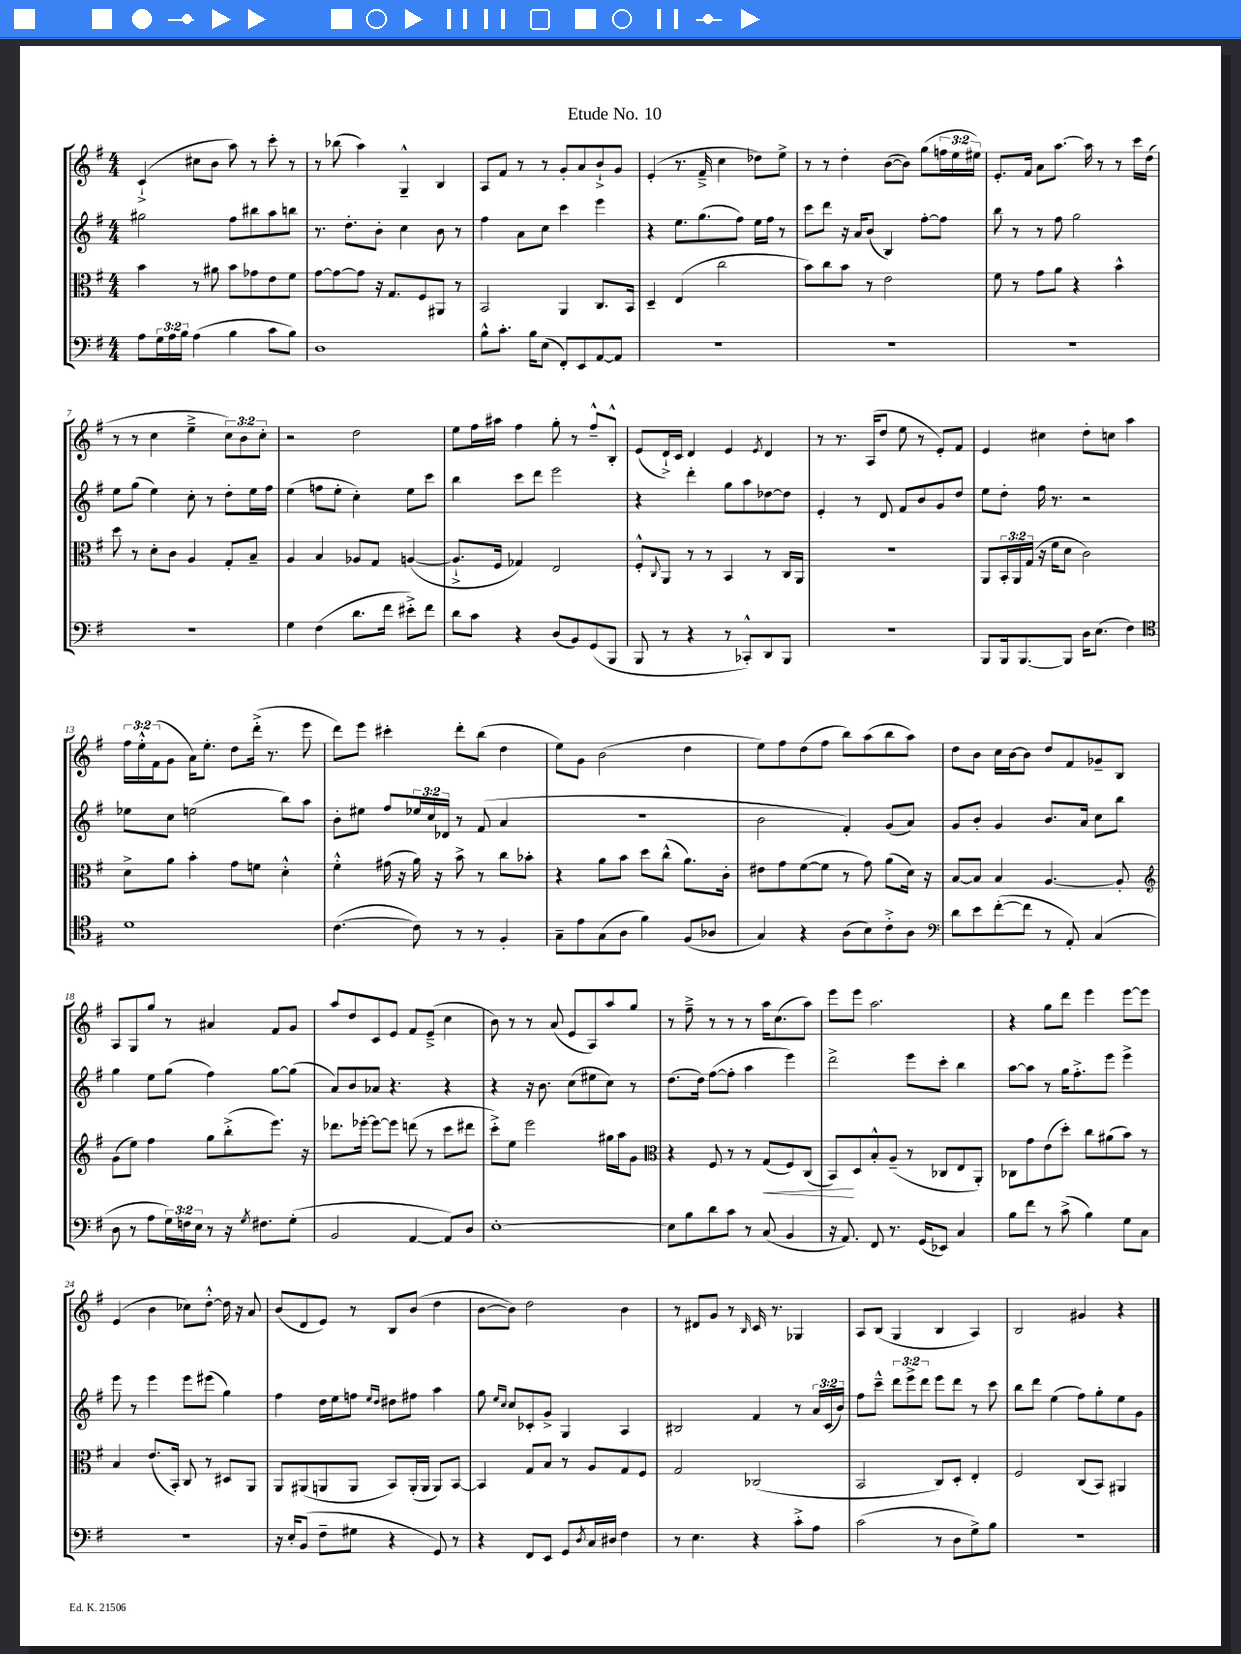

**kern	**kern	**dynam	**kern	**kern
*part4	*part3	*part3	*part2	*part1
*staff4	*staff3	*staff3	*staff2	*staff1
*clefF4	*clefC3	*	*clefG2	*clefG2
*k[f#]	*k[f#]	*	*k[f#]	*k[f#]
*M4/4	*M4/4	*	*M4/4	*M4/4
=1	=1	=1	=1	=1
8A\L	4b\	.	2gg#X\	(4c`^/
24G\L	.	.	.	.
24A\	.	.	.	.
24B\JJ	.	.	.	.
(4A\	8r	.	.	8cc#X\L
.	8a#X\	.	.	8b\J
4B\	8b\L	.	8ff#\L	8aa\)
.	8g-X\	.	8bb#X\	8r
8c\L	8e\	.	8aa\	8ccc'\
8B\J)	8f#\J	.	8bbn\J	8r
=2	=2	=2	=2	=2
1D	[8g\L	.	8.r	8r
.	8g\_	.	.	(8bb-X\
.	.	.	8.dd'\L	.
.	8g\J]	.	.	4aa\)
.	16r	.	8b'\J	.
.	8.G/L	.	.	.
.	.	.	4cc\	4G~^^/
.	8F#/	.	.	.
.	8AA#X/J	.	8b\	4B/
.	8r	.	8r	.
=3	=3	=3	=3	=3
8B^^\L	2BB/	.	4ff#\	8A/L
8.c'\J	.	.	.	8f#/J
.	.	.	8a\L	8r
16B\KL	.	.	.	.
(8E\J	.	.	8cc\J	8r
8FF#'/L)	4AA/	.	4ccc\	8g'/L
8EE/	.	.	.	8a/
[8AA/	8.C/L	.	4eee\	8b`^/
8AA/J]	.	.	.	8g/J
.	16BB/Jk	.	.	.
=4	=4	=4	=4	=4
1r	4D~/	.	4r	(4e'/
.	(4E/	.	8.ee\L	8.r
.	.	.	(8.gg\	16f#~^/
.	2cc\	.	.	4cc\
.	.	.	8ff#\J)	.
.	.	.	16ee\LL	8dd-X\L)
.	.	.	16ff#\JJ	.
.	.	.	8r	8ee^\J
=5	=5	=5	=5	=5
1r	8b\L)	.	8ccc\L	8r
.	8cc\	.	8ddd\J	8r
.	8b\J	.	16r	4dd'\
.	.	.	16a/KL	.
.	8r	.	(8b/J	.
.	2e\	.	4B/)	([8b\L
.	.	.	.	8b\J])
.	.	.	[8ff#'\L	(8gg\L
.	.	.	8ff#\J]	24ffn\L
.	.	.	.	24ee\
.	.	.	.	24ee#X\JJ)
=6	=6	=6	=6	=6
1r	8f#\	.	8bb\	8.e'/L
.	8r	.	8r	.
.	.	.	.	16f#/Jk
.	8g\L	.	8r	8a\L
.	8a\J	.	8ff#\	[8.aa\J
.	4r	.	2gg\	.
.	.	.	.	16aa\]
.	.	.	.	8r
.	4b^^\	.	.	8r
.	.	.	.	16ccc\LL
.	.	.	.	(16dd\JJ
!!LO:LB:g=z
=7	=7	=7	=7	=7
1r	8dd\	.	8ee\L	8r
.	8r	.	(8gg\J	8r
.	8d'\L	.	4ee\)	4cc\
.	8c\J	.	.	.
.	4A/	.	8cc'\	4ee~^\
.	.	.	8r	.
.	8G'/L	.	8dd'\L	12cc\L)
.	.	.	.	12b\
.	8B~/J	.	16ee\L	.
.	.	.	.	12cc'\J
.	.	.	16ff#\JJ	.
=8	=8	=8	=8	=8
4G\	4A/	.	(4ee\	2r
(4F#\	4B/	.	8ffn\L	.
.	.	.	8ee'\J	.
8.d\L	8A-X/L	.	4cc'\)	2dd\
.	8G/J	.	.	.
16f#\Jk	.	.	.	.
8e#X'^\L)	([4An/	.	8ee\L	.
8f#\J	.	.	8ccc\J	.
=9	=9	=9	=9	=9
8d\L	8.A`^/L]	.	4bb\	8ee\L
8c\J	.	.	.	16ff#\L
.	16F#/Jk	.	.	16aa#X\JJ
4r	4G-X/)	.	8ccc\L	4ff#\
.	.	.	8ddd\J	.
(8D/L	2E/	.	2eee\	8gg'\
8BB/)	.	.	.	8r
(8GG/	.	.	.	8ff#~^^/L
8BBB/J	.	.	.	8B'^^/J
=10	=10	=10	=10	=10
8BBB/	8F#'^^/L	.	4r	(8e/L
.	8qqC/	.	.	.
8r	8AA/J	.	.	16d`^/L)
.	.	.	.	16c/JJ
4r	8r	.	4ddd'\	4d/
.	8r	.	.	.
8r	4BB/	.	8gg\L	4e/
8CC-X'^^/L)	.	.	8aa\	.
.	.	.	.	8qe/
8DD/	8r	.	[8dd-X\	4d/
8BBB/J	16C/LL	.	8dd-\J]	.
.	16AA/JJ	.	.	.
=11	=11	=11	=11	=11
1r	1r	.	4e'/	8r
.	.	.	.	8.r
.	.	.	8r	.
.	.	.	.	(16A/KL
.	.	.	8d/	8dd/J
.	.	.	8f#/L	8ee\
.	.	.	8b/	8r
.	.	.	8g/	8e'/L)
.	.	.	8dd/J	8f#/J
=12	=12	=12	=12	=12
8BBB/L	8AA/L	.	8ee\L	4e/
16BBB/k	24BB'/L	.	8dd'\J	.
.	24AA/	.	.	.
[8.BBB/	.	.	.	.
.	(24G/JJ	.	.	.
.	16r	.	16ff#\	4cc#X\
.	16f#\KL	.	8.r	.
8BBB/J]	8d\J	.	.	.
16D\KL	2c\)	.	2r	8dd'\L
(8.E\J	.	.	.	.
.	.	.	.	8ccn\J
4F#\)	.	.	.	4aa\
!!LO:LB:g=z
=13	=13	=13	=13	=13
*clefC4	*	*	*	*
1d	8d^\L	.	8ee-X\L	24ff#\LL
.	.	.	.	24ee'^^\
.	.	.	.	(24f#\J
.	8a\J	.	8cc\J	8g\J
.	4b'\	.	(2een\	16a\KL)
.	.	.	.	8.ee'\J
.	8g\L	.	.	8dd\L
.	8fn\J	.	.	(16ddd'^\Jk
.	.	.	.	8.r
.	4d'^^\	.	8bb\L)	.
.	.	.	8aa\J	8eee\
=14	=14	=14	=14	=14
([4.c\	4f#'^^\	.	8b'\L	8ddd\L)
.	.	.	8ee#X\J	8eee\J
.	(16g#X\	.	8ff#/L	4ccc#X'\
.	16r	.	.	.
8c\])	16a\)	.	24ee-X/L	.
.	.	.	24cc/	.
.	16r	.	.	.
.	.	.	24d-X/JJ	.
8r	8b^\	.	8r	8ddd'\L
8r	8r	.	(8f#/	(8bb\J
4F#'/	8cc\L	.	4a/	4dd\
.	8b-X'\J	.	.	.
=15	=15	=15	=15	=15
8G~\L	4r	.	1r	8ee\L)
8e\	.	.	.	8g\J
(8G\	8a\L	.	.	(2b\
8A\J	8b\J	.	.	.
4f#\)	8dd\L	.	.	.
.	(8cc^^\J	.	.	.
(8F#/L	8.a\L)	.	.	4dd\
8A-X/J	.	.	.	.
.	16c'\Jk	.	.	.
=16	=16	=16	=16	=16
4G/)	8e#X\L	.	2b\	8ee\L)
.	8g\	.	.	8ff#\
4r	([8f#\	.	.	(8dd\
.	8f#\J]	.	.	8ff#\J
(8A\L	8r	.	4f#'/)	8bb\L)
8B\)	8g\)	.	.	(8aa\
8c'^\	(8a\L	.	(8g/L	8bb\
8A\J	16d\Jk)	.	8a/J)	8aa\J)
.	16r	.	.	.
=17	=17	=17	=17	=17
*clefF4	*	*	*	*
8d\L	[8B/L	.	8g/L	8dd\L
8e\	8B/J]	.	8b'/J	8b\J
([8f#'\	4B/	.	4g/	16cc\LL
.	.	.	.	[16b\J
8f#\J]	.	.	.	8b\J]
8r	[4.A/	.	8.b/L	8dd/L
8AA'/)	.	.	.	8f#/
.	.	.	16a/Jk	.
(4C/	.	.	8cc\L	8g-X~/
.	8A'/]	.	8bb\J	8B/J
!!LO:LB:g=z
=18	=18	=18	=18	=18
*	*clefG2	*	*	*
8D\	(8g\L	.	4gg\	8A/L
8r	8ee\J)	.	.	8G/
8A\L	4ff#\	.	8ee\L	8gg/J
24G\L)	.	.	(8gg\J	8r
24Fn\	.	.	.	.
24E\JJ	.	.	.	.
8r	8gg\L	.	4ff#\)	4a#X/
16r	(8bb'^\	.	.	.
8qG/	.	.	.	.
8.F#X\L	.	.	.	.
.	8.eee\J)	.	[8gg\L	8f#/L
(8G'\J	.	.	(8gg\J]	8g/J
.	16r	.	.	.
=19	=19	=19	=19	=19
2BB/	8.ddd-X\L	.	8a/L)	8aa/L
.	.	.	8b/	8dd/
.	[16eee-X'\Jk	.	.	.
.	8eee-\L_	.	8a-X/J	8c/
.	8eee-\J]	.	4.r	8e/J
[4AA/	(8dddn\	.	.	8f#/L
.	8r	.	.	(8e~^/J
8AA/L])	8ccc\L	.	4r	4cc\
8D/J	8ddd#X\J	.	.	.
=20	=20	=20	=20	=20
[1E'	8ccc'^\L)	.	4r	8b\)
.	8ee\J	.	.	8r
.	2eee\	.	16r	8r
.	.	.	8.b\	.
.	.	.	.	(8a/
.	.	.	(8cc\L	8e/L
.	.	.	8ee#X\	8A/)
.	16gg#X\LL	.	8cc\J)	8aa/
.	16aa\J	.	.	.
.	8g\J	.	8r	8gg/J
=21	=21	=21	=21	=21
*	*clefC3	*	*	*
8E\L]	4r	.	(8.dd\L	8r
8B\	.	.	.	8ff#~^\
.	.	.	16dd\Jk)	.
8d\	8F#/	.	([8ff#\L	8r
8c\J	8r	.	8ff#'\J]	8r
8r	8r	.	4aa\	8r
!	!	!LO:HP:b	!	!
(8C/	(8G/L	<	.	16aa\KL
.	.	.	.	(8.cc\
4BB/	8F#/)	.	4eee\)	.
.	(8C/J	.	.	8aa\J)
=22	=22	=22	=22	=22
16r	8BB/L)	.	2ddd^\	8eee\L
8.AA/)	.	.	.	.
.	8D/	[	.	8eee\J
8FF#/	8B'^^/	.	.	2.aa\
8.r	(8A~/J	.	.	.
.	8r	.	8eee\L	.
(16GG/KL	.	.	.	.
8EE-X/J)	8C-X/L	.	8ccc'\J	.
4C/	8E/	.	4bb\	.
.	8AA'/J)	.	.	.
=23	=23	=23	=23	=23
8B\L	8C-X\L	.	[8aa\L	4r
8f#\J	8g\	.	8aa\J]	.
8r	(8e\	.	8r	8gg\L
(8c^\	8dd'\J)	.	16gg\KL	8ddd\J
.	.	.	8.ff#'^\	.
4B\)	8cc\L	.	.	4eee\
.	(8a#X\	.	8eee\J	.
8G\L	8b\J)	.	4eee^\	[8eee\L
8C\J	8r	.	.	8eee\J]
!!LO:LB:g=z
=24	=24	=24	=24	=24
1r	4B/	.	8eee\	(4e/
.	.	.	8r	.
.	(8.e/L	.	4eee\	4b\
.	16BB'/Jk)	.	.	.
.	8C/	.	8eee\L	8cc-X\L)
.	8r	.	(8eee#X\J	[8dd'^^\J
.	8D#X/L	.	4gg\)	16dd\]
.	.	.	.	16r
.	8AA/J	.	.	8a/
=25	=25	=25	=25	=25
16r	8AA/L	.	4ff#\	(8b/L
16E'/KL	.	.	.	.
(8BB/J	(8AA#X/	.	.	8d/
8F#~\L	8AAn/	.	16dd\LL	8e/J)
.	.	.	16ee\J	.
8G#X\J	8AA/J	.	8ffn\J	8r
.	.	.	16qqee/LL	.
.	.	.	16qqdd/JJ	.
4r	8BB/L)	.	8dd#X\L	8B/L
.	(16AA'/L	.	8ff#X\J	(8b/J
.	16AA/JJ	.	.	.
8GG/)	8AA/L)	.	4aa\	4dd\
8r	[8BB/J	.	.	.
=26	=26	=26	=26	=26
4r	4BB/]	.	8gg\	[8b\L
.	.	.	16qqee/LL	.
.	.	.	16qqcc/JJ	.
.	.	.	8cc/L	8b\J])
8FF#/L	8G/L	.	8c-X'/	2dd\
8EE/J	8B/J	.	8g^/J	.
8GG/L	8r	.	4G/	.
8qD/	.	.	.	.
16C/L	8A/L	.	.	.
16D#X/JJ	.	.	.	.
4F#\	8G/	.	4A/	4b\
.	8F#/J	.	.	.
=27	=27	=27	=27	=27
8r	2G/	.	2B#X/	8r
4.E\	.	.	.	8d#X/L
.	.	.	.	8g/J
.	.	.	.	8r
.	.	.	.	16qqB/
4r	(2C-X/	.	4f#/	16c/
.	.	.	.	8.r
8c'^\L	.	.	8r	4G-X/
8A\J	.	.	24a/LL	.
.	.	.	(24c/	.
.	.	.	24b/JJ)	.
=28	=28	=28	=28	=28
(2c\	2BB/	.	8ff#\L	8A/L
.	.	.	8ccc~^^\J	(8B/J
.	.	.	12ddd\L	4G/
.	.	.	12eee^\	.
.	.	.	12ddd\J	.
8r	8C/L)	.	8eee\L	4B/
8D\L	8D'/J	.	8ddd\J	.
8G^\)	4E'/	.	8r	4A/)
8B\J	.	.	8ccc\	.
=29	=29	=29	=29	=29
1r	2F#/	.	8bb\L	2B/
.	.	.	8ddd\J	.
.	.	.	(4ee\	.
.	(8C/L	.	8ff#\L)	4g#X/
.	8BB/J)	.	8gg'\	.
.	4AA#X/	.	8ee\	4r
.	.	.	8g\J	.
==	==	==	==	==
*-	*-	*-	*-	*-
